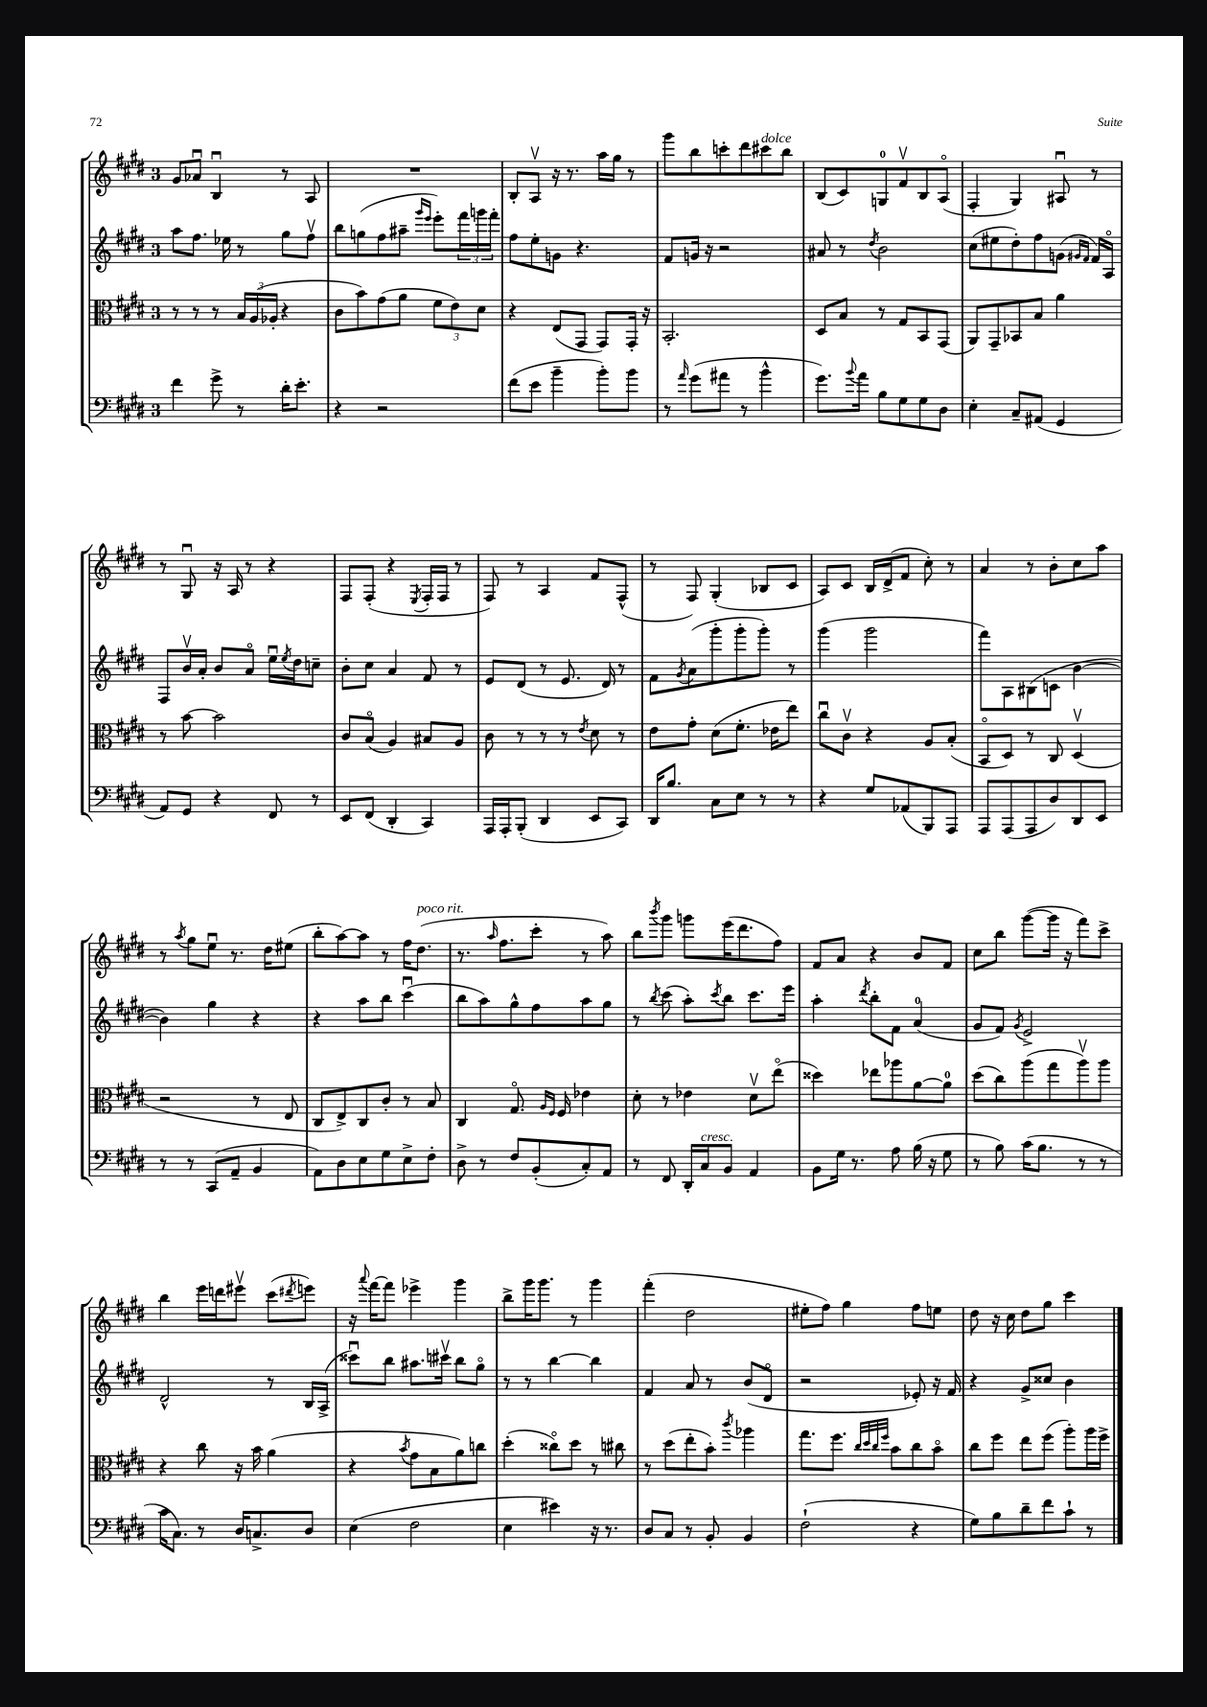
<<
\new StaffGroup <<
\new Staff = "s0" {
    \clef treble \key e \major \once \override Staff.TimeSignature.style = #'single-digit \time 3/4
    gis'8 aes'8\downbow b4\downbow r8 a8 |
    R2. |
    b8-. a8\upbow r16 r8. a''16 gis''16 r8 |
    gis'''8 b''8 c'''8-. dis'''8 cis'''8^\markup { \italic "dolce" } b''8 |
    b8( cis'8) g8-0 fis'8\upbow b8 a8\flageolet( |
    fis4-. gis4) ais8\downbow r8 |
    r8 gis8\downbow r16 a16 r8 r4 |
    fis8 fis8-.( r4 \acciaccatura { e8 } fis16-. fis16 r8 |
    fis8) r8 a4 fis'8 fis8-^( |
    r8 fis8) gis4-.( bes8 cis'8 |
    a8) cis'8 b16 dis'16->( fis'8 cis''8-.) r8 |
    a'4 r8 b'8-. cis''8 a''8 |
    r8 \acciaccatura { a''8 } gis''8 e''8\downbow r8. dis''16 eis''8( |
    b''8-. a''8~) a''8 r8 fis''16 dis''8.^\markup { \italic "poco rit." }( |
    r8. \grace { a''16 } fis''8. cis'''8-. r8 a''8) |
    b''8 \acciaccatura { b'''8 } gis'''8 g'''8 e'''16( dis'''8. fis''8) |
    fis'8 a'8 r4 b'8 fis'8 |
    cis''8 b''8 gis'''8~( gis'''16 r16 fis'''8) cis'''8-> |
    b''4 e'''16 d'''16 eis'''8\upbow cis'''8( \acciaccatura { dis'''8 } e'''8) |
    r16 \appoggiatura { a'''8 } fis'''16~ fis'''8 ees'''4-> gis'''4 |
    b''8-> gis'''16 gis'''8. r8 gis'''4 |
    fis'''4-.( dis''2 |
    eis''8-. fis''8) gis''4 fis''8 e''8 |
    dis''8 r16 cis''16 dis''8 gis''8 cis'''4 \bar "|." |
}
\new Staff = "s1" {
    \clef treble \key e \major \once \override Staff.TimeSignature.style = #'single-digit \time 3/4
    a''8 fis''8. ees''16 r8 gis''8 fis''8\upbow |
    b''8 g''8( fis''8 ais''8-- \grace { gis'''16 e'''16 } e'''8-.) \tuplet 3/2 { fis'''16 g'''16 fis'''16-. } |
    fis''8 e''8-. g'8 r4. |
    fis'8 g'16 r16 r2 |
    ais'8 r8 \acciaccatura { dis''8 } b'2 |
    cis''8( eis''8 dis''8-.) fis''8 g'8( \grace { gis'16 fis'16 } fis'16) a16\flageolet |
    fis8 b'16\upbow a'16-. b'8 a'8\flageolet e''16\downbow \acciaccatura { e''8 } dis''16 c''8-- |
    b'8-. cis''8 a'4 fis'8 r8 |
    e'8 dis'8( r8 e'8. dis'16) r8 |
    fis'8 \acciaccatura { gis'8 } a'8( gis'''8-. gis'''8-. gis'''8-.) r8 |
    gis'''4( gis'''2 |
    fis'''8) a8 bis8( c'8 b'4~ |
    b'4) gis''4 r4 |
    r4 a''8 b''8 cis'''4\downbow( |
    b''8 a''8) gis''8-^ fis''8 a''8 gis''8 |
    r8 \acciaccatura { b''8 } cis'''8( a''8-.) \acciaccatura { cis'''8 } b''8 cis'''8. e'''16 |
    a''4-. \acciaccatura { dis'''8 } b''8-. fis'8 a'4-0( |
    gis'8 fis'8) \acciaccatura { gis'8 } e'2-> |
    dis'2-^ r8 b16 a16->( |
    cisis'''8\downbow) b''8 ais''8. cis'''16\upbow b''8 gis''8\flageolet |
    r8 r8 b''4~ b''4 |
    fis'4 a'8 r8 b'8( dis'8\flageolet |
    r2 ees'8-.) r16 fis'16 |
    r4 gis'8-> cisis''8 b'4 \bar "|." |
}
\new Staff = "s2" {
    \clef alto \key e \major \once \override Staff.TimeSignature.style = #'single-digit \time 3/4
    r8 r8 r8 \tuplet 3/2 { b16 a16( aes16-. } r4 |
    cis'8 b'8) gis'8( a'8 \tuplet 3/2 { fis'8 e'8) dis'8 } |
    r4 e8( gis,8 gis,8) gis,16-. r16 |
    b,2.-. |
    dis8 b8 r8 gis8 b,8 gis,8( |
    a,8) gis,8-- bes,8 b8 a'4 |
    r8 b'8~ b'2 |
    cis'8 b8\flageolet( a4) bis8 a8 |
    cis'8 r8 r8 r8 \acciaccatura { e'8 } dis'8 r8 |
    e'8 gis'8-. dis'8( fis'8.-. ees'16 e''8) |
    cis''8\downbow cis'8\upbow r4 a8 b8-.( |
    b,8\flageolet dis8) r8 cis8 dis4\upbow( |
    r2 r8 e8 |
    cis8 e8->) cis8 cis'8-. r8 b8 |
    cis4 gis8.\flageolet \grace { a16 fis16 } fis16 ees'4 |
    dis'8-. r8 ees'4 dis'8\upbow e''8\flageolet( |
    disis''4) ees''8 aes''8 a'8~ a'8-0 |
    dis''8( cis''8) a''8( gis''8 a''8\upbow) a''8 |
    r4 cis''8 r16 b'16 a'4( |
    r4 \acciaccatura { b'8 } gis'8 b8 a'8) c''8 |
    dis''4-.( cisis''8\flageolet) dis''8 r8 cis''8 |
    r8 dis''8( e''8-. b'8-.) \acciaccatura { cis'''8 } aes''4 |
    gis''8. fis''8. \grace { cis''32 dis''32 cis''32 fis''32 } b'8 cis''8 b'8\flageolet |
    cis''8 fis''8 e''8 fis''8( a''8-.) a''16 fis''16-> \bar "|." |
}
\new Staff = "s3" {
    \clef bass \key e \major \once \override Staff.TimeSignature.style = #'single-digit \time 3/4
    fis'4 gis'8-> r8 dis'16-. e'8.-. |
    r4 r2 |
    fis'8( e'8 b'4-- b'8-.) b'8 |
    r8 \grace { a'16 } gis'8( ais'8 r8 b'4-^ |
    gis'8.) \appoggiatura { b'8 } a'16 b8 gis8 gis8 dis8 |
    e4-. cis8-- ais,8( gis,4 |
    a,8) gis,8 r4 fis,8 r8 |
    e,8 fis,8( dis,4-. cis,4) |
    a,,16 a,,16-. b,,8-.( dis,4 e,8 cis,8) |
    dis,16 b8. cis8 e8 r8 r8 |
    r4 gis8 aes,8( b,,8) a,,8 |
    a,,8 a,,8( a,,8 dis8) dis,8 e,8 |
    r8 r8 cis,8( a,8-- b,4 |
    a,8) dis8 e8 gis8 e8-> fis8-. |
    dis8-> r8 fis8 b,8-.( cis8-.) a,8 |
    r8 fis,8 dis,16-. cis16^\markup { \italic "cresc." } b,8 a,4 |
    b,8 gis16 r8. a8 b16( r16 gis8 |
    r8 b8) cis'16( b8. r8 r8 |
    cis'16 cis8.) r8 dis16 c8.-> dis8 |
    e4( fis2 |
    e4 eis'4) r16 r8. |
    dis8 cis8 r8 b,8-. b,4 |
    fis2-!( r4 |
    gis8) b8 dis'8-- fis'8 cis'8-! r8 \bar "|." |
}
>>
>>
\layout { \context { \Score \remove "Bar_number_engraver" } }
